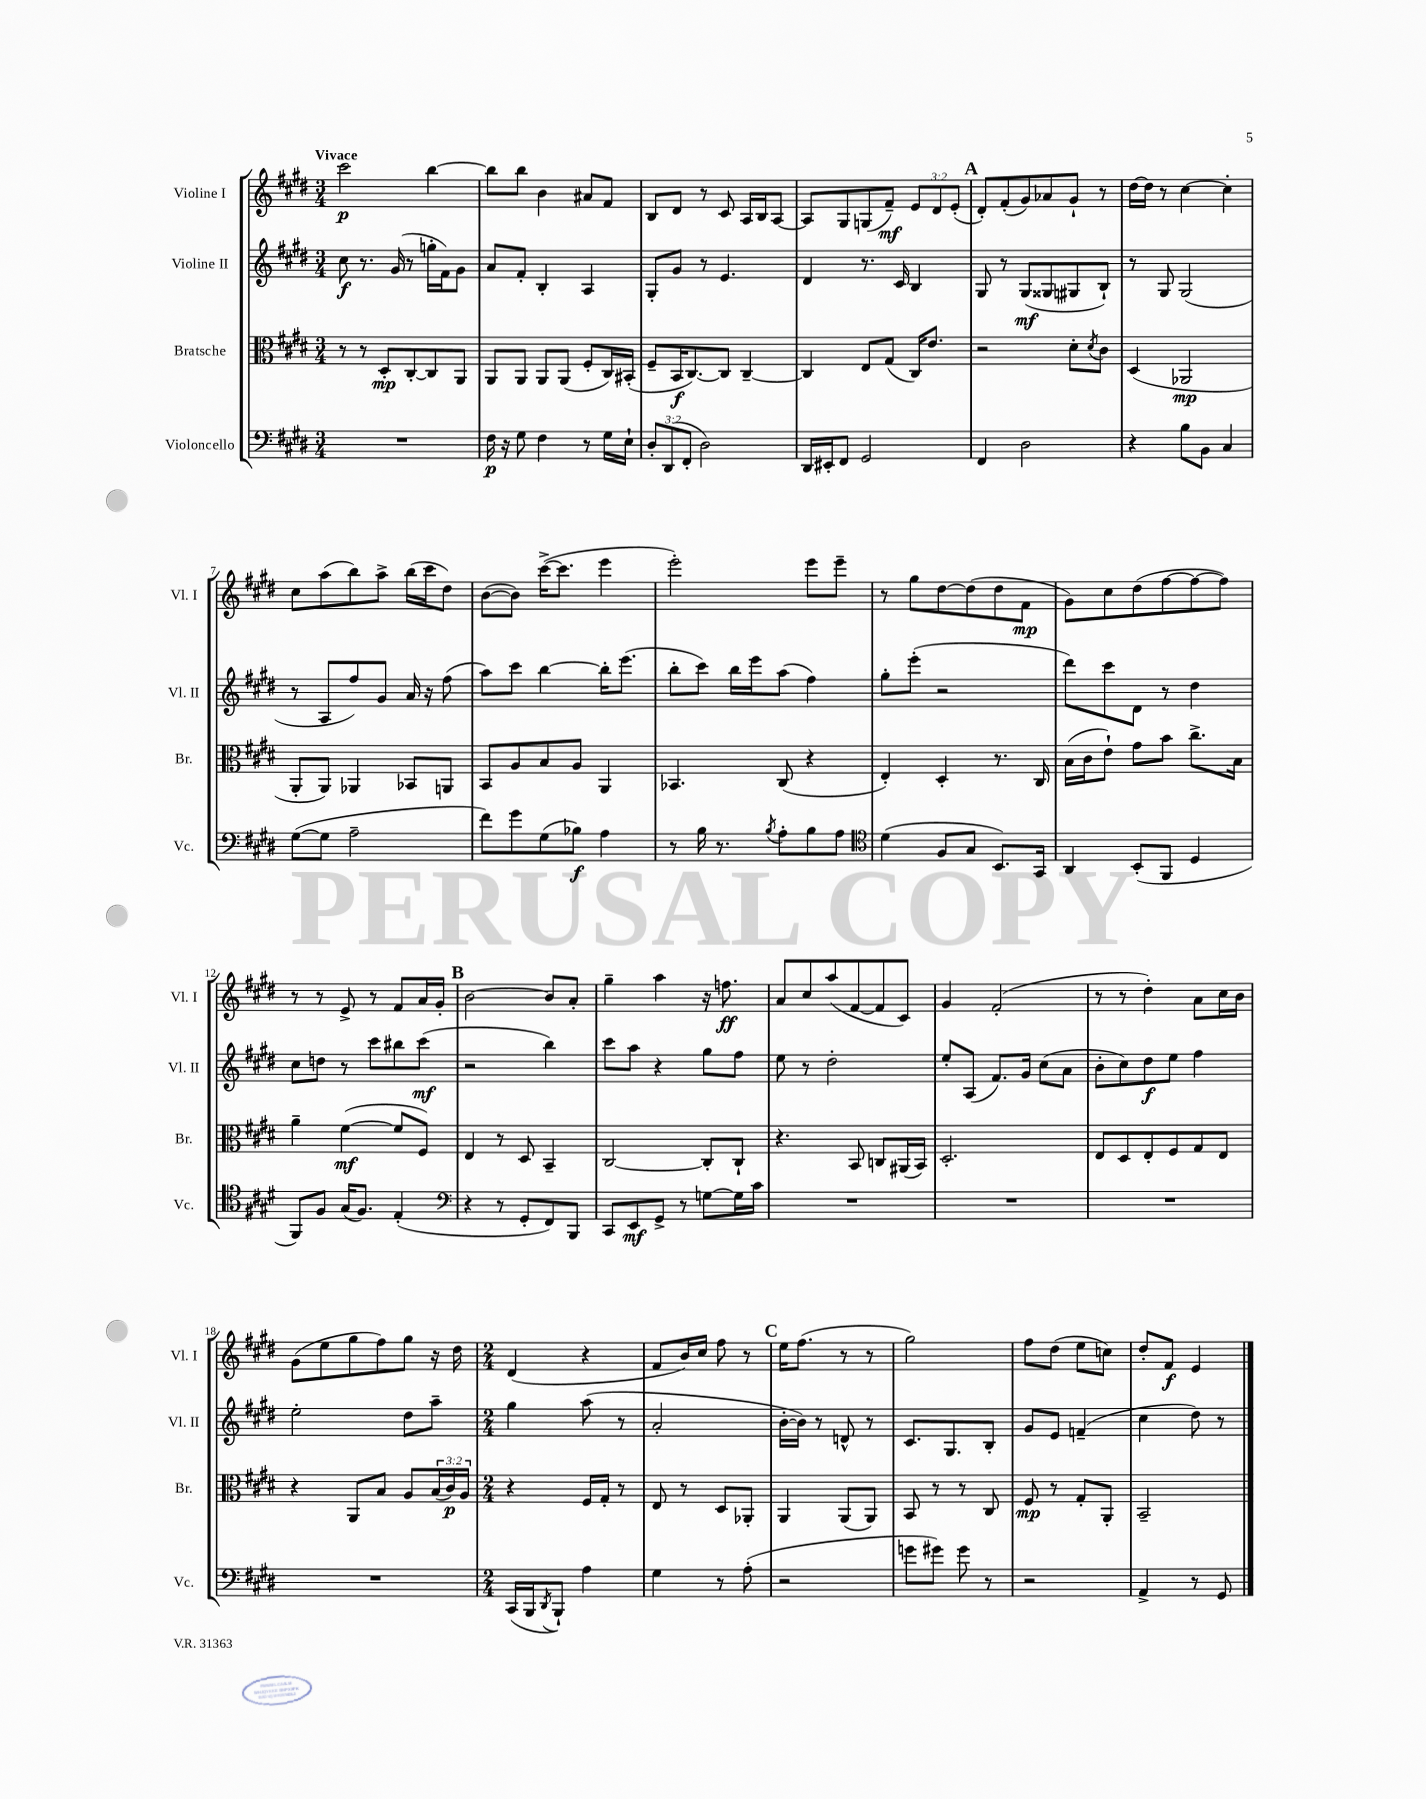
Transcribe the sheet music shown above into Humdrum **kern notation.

**kern	**dynam	**kern	**dynam	**kern	**dynam	**kern	**dynam
*part4	*part4	*part3	*part3	*part2	*part2	*part1	*part1
*staff4	*staff4	*staff3	*staff3	*staff2	*staff2	*staff1	*staff1
*I"Violoncello	*	*I"Bratsche	*	*I"Violine II	*	*I"Violine I	*
*I'Vc.	*	*I'Br.	*	*I'Vl. II	*	*I'Vl. I	*
*clefF4	*	*clefC3	*	*clefG2	*	*clefG2	*
*k[f#c#g#d#]	*	*k[f#c#g#d#]	*	*k[f#c#g#d#]	*	*k[f#c#g#d#]	*
*M3/4	*	*M3/4	*	*M3/4	*	*M3/4	*
=1	=1	=1	=1	=1	=1	=1	=1
!	!	!	!	!	!	!LO:TX:a:B:t=Vivace	!
2.r	.	8r	.	8cc#\	f	2ccc#\	p
.	.	8r	.	8.r	.	.	.
.	.	8D#'/L	mp	.	.	.	.
.	.	.	.	(16g#/	.	.	.
.	.	[8C#'/	.	8r	.	.	.
.	.	8C#/]	.	16ggn'\LL	.	[4bb\	.
.	.	.	.	16f#\J)	.	.	.
.	.	8AA/J	.	8g#\J	.	.	.
=2	=2	=2	=2	=2	=2	=2	=2
16F#\	p	8AA/L	.	8a/L	.	8bb\L]	.
16r	.	.	.	.	.	.	.
8G#\	.	8AA/J	.	8f#'/J	.	8bb\J	.
4F#\	.	8AA/L	.	4B'/	.	4b\	.
.	.	(8AA/J	.	.	.	.	.
8r	.	8F#'/L	.	4A/	.	8a#X/L	.
16G#\LL	.	16C#/L)	.	.	.	8f#/J	.
16E`\JJ	.	(16BB#X'/JJ	.	.	.	.	.
=3	=3	=3	=3	=3	=3	=3	=3
12D#'/L	.	8F#~/L	.	8G#'/L	.	8B/L	.
(12DD#/	.	.	.	.	.	.	.
.	.	16BB/K	f	8g#/J	.	8d#/J	.
12FF#'/J	.	.	.	.	.	.	.
.	.	[8.C#/)	.	.	.	.	.
2D#\)	.	.	.	8r	.	8r	.
.	.	8C#/J]	.	4.e/	.	8c#/	.
.	.	[4C#~/	.	.	.	16A/LL	.
.	.	.	.	.	.	16B/J	.
.	.	.	.	.	.	[8A/J	.
=4	=4	=4	=4	=4	=4	=4	=4
16DD#/LL	.	4C#/]	.	4d#/	.	8A/L]	.
16EE#X'/J	.	.	.	.	.	.	.
8FF#/J	.	.	.	.	.	8G#/	.
2GG#/	.	8E/L	.	8.r	.	(8Gn/	.
.	.	(8G#/J	.	.	.	8f#~/J)	mf
.	.	.	.	16c#/	.	.	.
.	.	16C#/KL)	.	4B/	.	12e/L	.
.	.	8.e/J	.	.	.	.	.
.	.	.	.	.	.	12d#/	.
.	.	.	.	.	.	(12e'/J	.
!!LO:REH:place=s1:t=A
=5	=5	=5	=5	=5	=5	=5	=5
4FF#/	.	2r	.	8G#/	.	8d#'/L)	.
.	.	.	.	8r	.	(8f#'/	.
2D#\	.	.	.	(8G#/L	mf	8g#/)	.
.	.	.	.	8G##X/	.	8a-X/	.
.	.	8d#'\L	.	8G#X/	.	8g#`/J	.
.	.	8qd#/	.	.	.	.	.
.	.	8c#\J	.	8B`/J)	.	8r	.
=6	=6	=6	=6	=6	=6	=6	=6
4r	.	(4D#/	.	8r	.	[16dd#\LL	.
.	.	.	.	.	.	16dd#\JJ]	.
.	.	.	.	8G#/	.	8r	.
8B\L	.	2AA-X/	mp	(2G#/	.	[4cc#\	.
8BB\J	.	.	.	.	.	.	.
4C#/	.	.	.	.	.	4cc#'\]	.
!!LO:LB:g=z
=7	=7	=7	=7	=7	=7	=7	=7
([8G#\L	.	8AA'/L	.	8r	.	8cc#\L	.
8G#\J]	.	8AA/J)	.	8A/L	.	(8aa\	.
2A~\	.	4AA-X/	.	8ff#/)	.	8bb\)	.
.	.	.	.	8g#/J	.	8aa^\J	.
.	.	8BB-X/L	.	16a/	.	(16bb\LL	.
.	.	.	.	16r	.	16ccc#\J	.
.	.	8AAn/J	.	(8ff#\	.	8dd#\J)	.
=8	=8	=8	=8	=8	=8	=8	=8
8f#\L)	.	8BB/L	.	8aa\L)	.	([8b\L	.
8g#\	.	8A/	.	8ccc#\J	.	8b\J])	.
(8G#\	.	8B/	.	[4bb\	.	([16ccc#^\KL	.
.	.	.	.	.	.	8.ccc#\J]	.
8B-X\J)	f	8A/J	.	.	.	.	.
4A\	.	4AA/	.	16bb'\KL]	.	4eee\	.
.	.	.	.	(8.eee\J	.	.	.
=9	=9	=9	=9	=9	=9	=9	=9
8r	.	4.BB-X/	.	8bb'\L	.	2eee'\)	.
16B\	.	.	.	8ccc#\J)	.	.	.
8.r	.	.	.	.	.	.	.
.	.	.	.	16bb\LL	.	.	.
.	.	.	.	16eee\J	.	.	.
8qB/	.	.	.	.	.	.	.
8A'\L	.	(8C#/	.	(8aa\J	.	.	.
8B\	.	4r	.	4ff#\)	.	8eee\L	.
8A\J	.	.	.	.	.	8eee~\J	.
=10	=10	=10	=10	=10	=10	=10	=10
*clefC4	*	*	*	*	*	*	*
(4d#\	.	4E'/)	.	8gg#'\L	.	8r	.
.	.	.	.	(8eee'\J	.	8gg#\L	.
8F#/L	.	4D#'/	.	2r	.	[8dd#\	.
8G#/J	.	.	.	.	.	(8dd#\]	.
8.BB/L)	.	8.r	.	.	.	8dd#\	.
.	.	.	.	.	.	8f#\J	mp
16GG#/Jk	.	16C#/	.	.	.	.	.
=11	=11	=11	=11	=11	=11	=11	=11
4AA/	.	(16B\LL	.	8ddd#\L)	.	8g#\L)	.
.	.	16c#\J	.	.	.	.	.
.	.	8e`\J)	.	8ccc#\	.	8cc#\	.
(8BB'/L	.	8g#\L	.	8d#\J	.	(8dd#\	.
8FF#/J	.	8b\J	.	8r	.	[8ff#\	.
4D#/	.	8.cc#^\L	.	4dd#\	.	8ff#\_	.
.	.	.	.	.	.	8ff#\J])	.
.	.	16B\Jk	.	.	.	.	.
!!LO:LB:g=z
=12	=12	=12	=12	=12	=12	=12	=12
8FF#/L)	.	4a~\	.	8cc#\L	.	8r	.
8F#/J	.	.	.	8ddn\J	.	8r	.
(16G#/KL	.	([4f#\	mf	8r	.	8e^/	.
8.F#/J)	.	.	.	.	.	.	.
.	.	.	.	8ccc#\L	.	8r	.
(4E'/	.	8f#/L]	.	8bb#X\	.	8f#/L	.
.	.	8F#/J)	.	(8ccc#\J	mf	16a/L	.
.	.	.	.	.	.	16g#'/JJ	.
!!LO:REH:place=s1:t=B
=13	=13	=13	=13	=13	=13	=13	=13
*clefF4	*	*	*	*	*	*	*
4r	.	4E/	.	2r	.	[2b\	.
8r	.	8r	.	.	.	.	.
8GG#'/L	.	8D#/	.	.	.	.	.
8FF#/)	.	4BB~/	.	4bb\)	.	8b/L]	.
8BBB/J	.	.	.	.	.	8a'/J	.
=14	=14	=14	=14	=14	=14	=14	=14
8CC#/L	.	[2C#/	.	8ccc#\L	.	4gg#~\	.
8EE/	mf	.	.	8aa\J	.	.	.
8GG#^/J	.	.	.	4r	.	4aa\	.
8r	.	.	.	.	.	.	.
[8Gn\L	.	8C#'/L]	.	8gg#\L	.	16r	.
.	.	.	.	.	.	8.ffn\	ff
16G\L]	.	8C#`/J	.	8ff#\J	.	.	.
16c#\JJ	.	.	.	.	.	.	.
=15	=15	=15	=15	=15	=15	=15	=15
2.r	.	4.r	.	8ee\	.	8a/L	.
.	.	.	.	8r	.	8cc#/	.
.	.	.	.	2dd#'\	.	(8aa/	.
.	.	8BB/	.	.	.	[8f#/	.
.	.	8Cn/L	.	.	.	8f#/]	.
.	.	(16AA#X/L	.	.	.	8c#/J)	.
.	.	16BB/JJ)	.	.	.	.	.
=16	=16	=16	=16	=16	=16	=16	=16
2.r	.	2.D#'/	.	8ee'/L	.	4g#/	.
.	.	.	.	(8A/J	.	.	.
.	.	.	.	8.f#/L)	.	(2f#'/	.
.	.	.	.	16g#/Jk	.	.	.
.	.	.	.	(8cc#\L	.	.	.
.	.	.	.	8a\J	.	.	.
=17	=17	=17	=17	=17	=17	=17	=17
2.r	.	8E/L	.	8b'\L	.	8r	.
.	.	8D#/	.	8cc#\)	.	8r	.
.	.	8E'/	.	8dd#\	f	4dd#'\)	.
.	.	8F#/	.	8ee\J	.	.	.
.	.	8G#/	.	4ff#\	.	8a\L	.
.	.	8E/J	.	.	.	16cc#\L	.
.	.	.	.	.	.	16b\JJ	.
!!LO:LB:g=z
=18	=18	=18	=18	=18	=18	=18	=18
2.r	.	4r	.	2ee'\	.	(8g#\L	.
.	.	.	.	.	.	8ee\	.
.	.	8AA/L	.	.	.	8gg#\	.
.	.	8B/J	.	.	.	8ff#\)	.
.	.	8A/L	.	8dd#\L	.	8gg#\J	.
.	.	(24B/L	.	8aa~\J	.	16r	.
.	.	24c#/)	p	.	.	.	.
.	.	.	.	.	.	16dd#\	.
.	.	24A/JJ	.	.	.	.	.
=19	=19	=19	=19	=19	=19	=19	=19
*M2/4	*	*M2/4	*	*M2/4	*	*M2/4	*
(16CC#/LL	.	4r	.	4gg#\	.	(4d#/	.
16BBB/J	.	.	.	.	.	.	.
8qDD#/	.	.	.	.	.	.	.
8BBB`/J)	.	.	.	.	.	.	.
4A\	.	16F#/LL	.	(8aa\	.	4r	.
.	.	16G#'/JJ	.	.	.	.	.
.	.	8r	.	8r	.	.	.
=20	=20	=20	=20	=20	=20	=20	=20
4G#\	.	8E/	.	2a'/	.	8f#/L	.
.	.	8r	.	.	.	16b/L)	.
.	.	.	.	.	.	16cc#/JJ	.
8r	.	8D#/L	.	.	.	8ff#\	.
(8A'\	.	8AA-X'/J	.	.	.	8r	.
!!LO:REH:place=s1:t=C
=21	=21	=21	=21	=21	=21	=21	=21
2r	.	4AA/	.	[16b'\LL	.	16ee\KL	.
.	.	.	.	16b\JJ])	.	(8.ff#\J	.
.	.	.	.	8r	.	.	.
.	.	(8AA/L	.	8dn^^/	.	8r	.
.	.	8AA/J)	.	8r	.	8r	.
=22	=22	=22	=22	=22	=22	=22	=22
8gn\L	.	8BB/	.	8.c#/L	.	2gg#\)	.
8g#X\J)	.	8r	.	.	.	.	.
.	.	.	.	8.G#/	.	.	.
8g#\	.	8r	.	.	.	.	.
8r	.	8C#/	.	8B'/J	.	.	.
=23	=23	=23	=23	=23	=23	=23	=23
2r	.	8F#/	mp	8g#/L	.	8ff#\L	.
.	.	8r	.	8e/J	.	(8dd#\J	.
.	.	8G#'/L	.	(4fn~/	.	8ee\L	.
.	.	8AA'/J	.	.	.	8ccn\J)	.
=24	=24	=24	=24	=24	=24	=24	=24
4AA^/	.	2BB~/	.	4cc#\	.	8dd#'/L	.
.	.	.	.	.	.	8f#/J	f
8r	.	.	.	8dd#\)	.	4e/	.
8GG#/	.	.	.	8r	.	.	.
==	==	==	==	==	==	==	==
*-	*-	*-	*-	*-	*-	*-	*-
